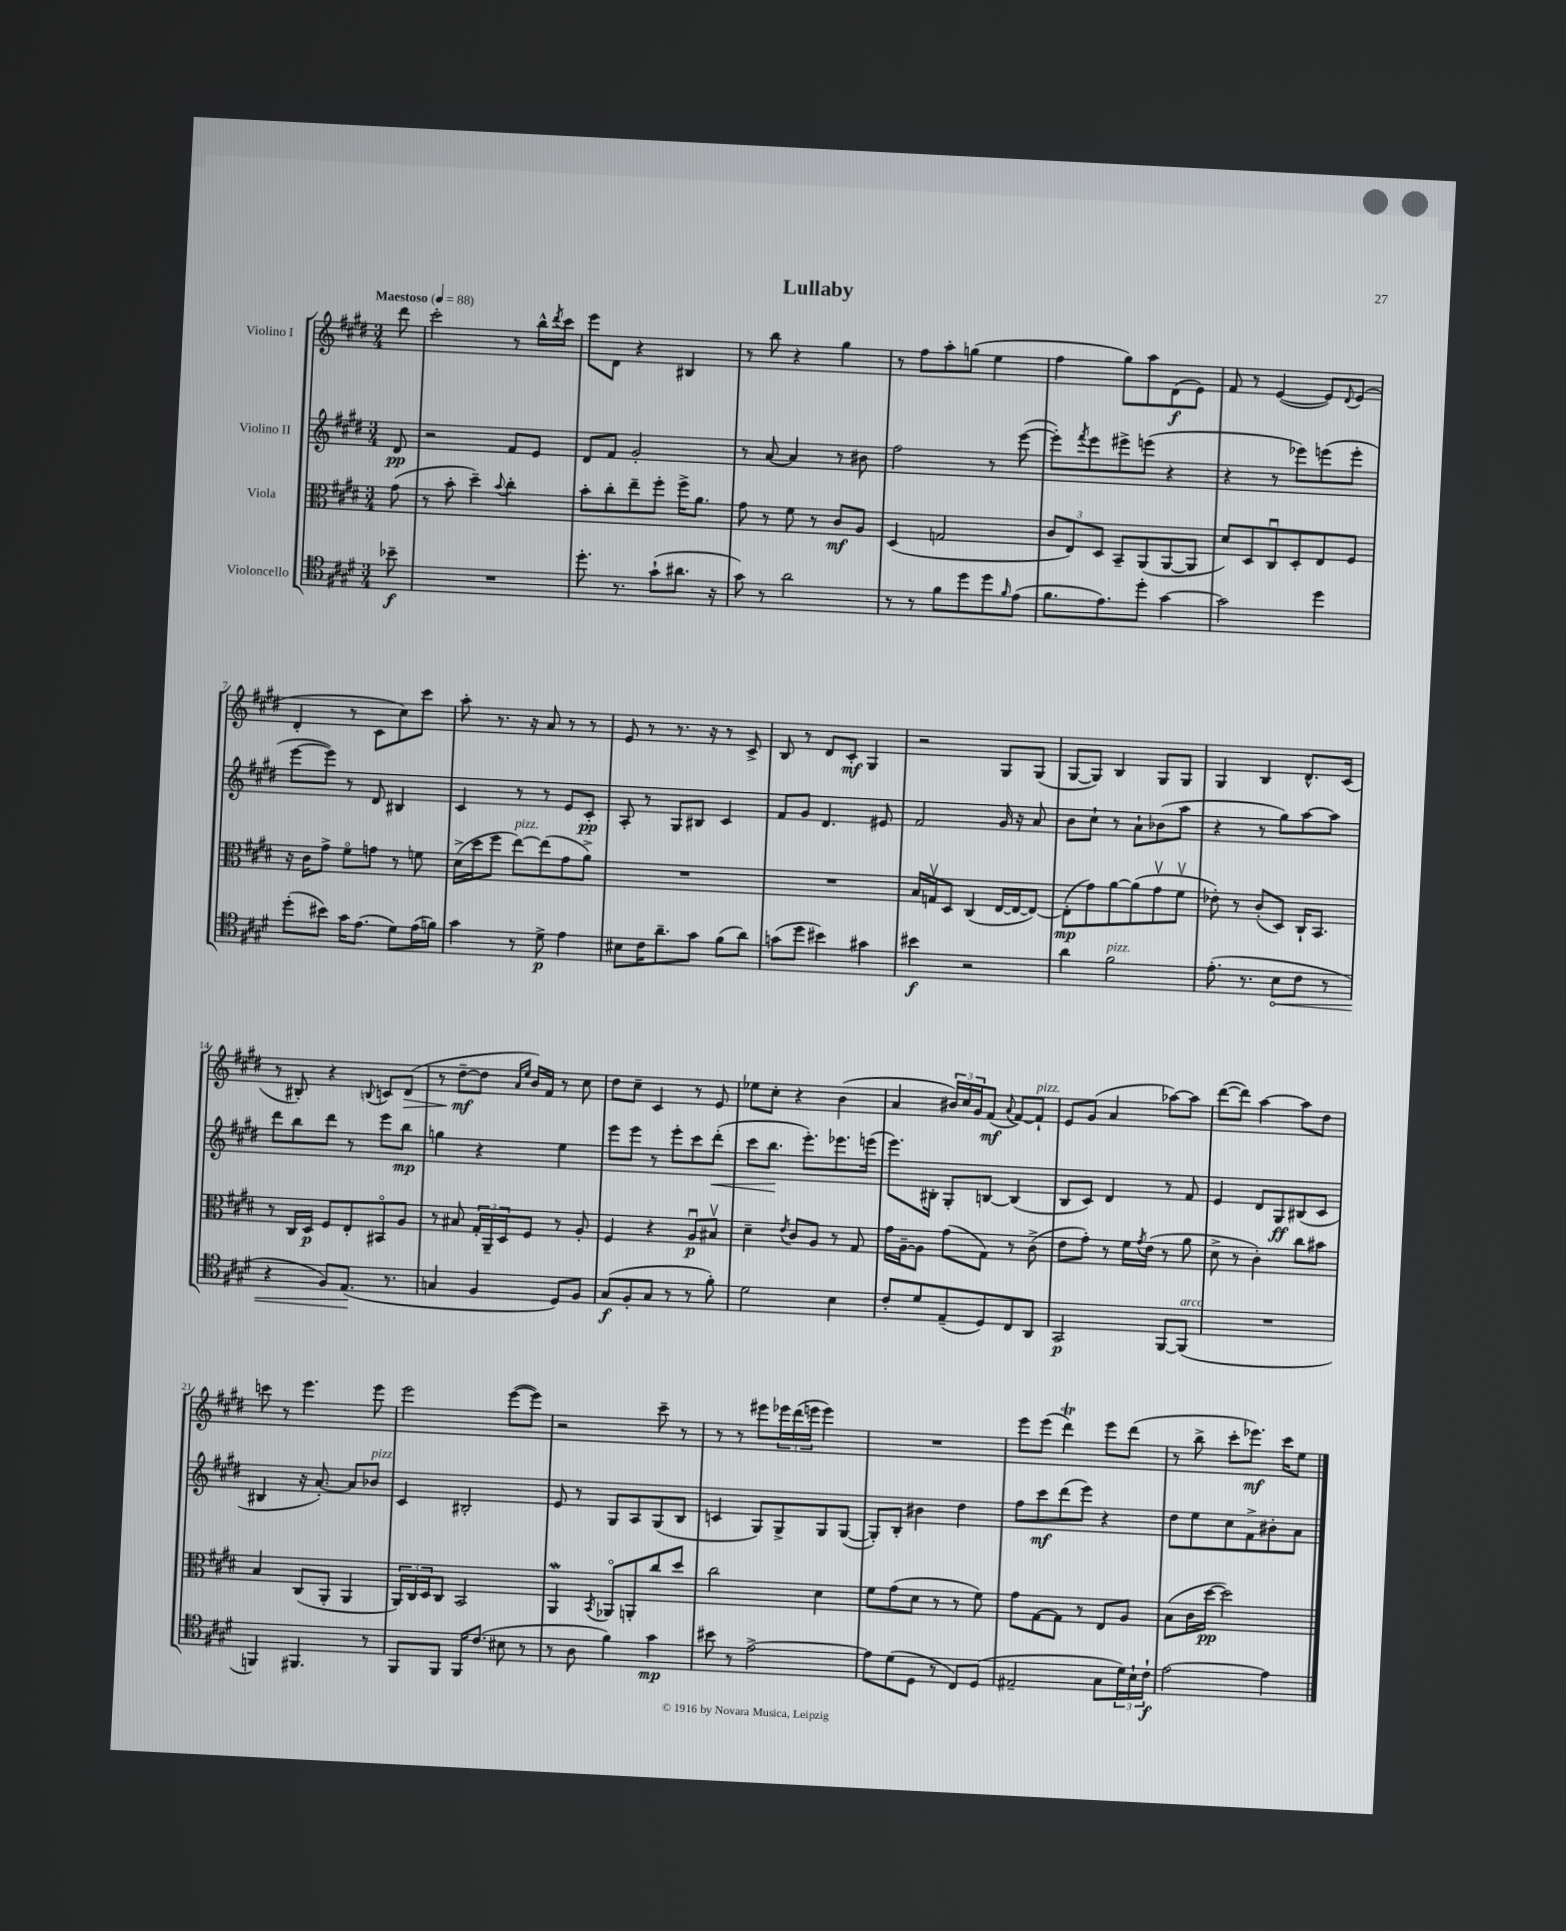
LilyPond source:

\header { title = "Lullaby" }
<<
\new StaffGroup <<
\new Staff = "s0" \with { instrumentName = "Violino I" } {
    \clef treble \key e \major \numericTimeSignature \time 3/4 \partial 8 \tempo "Maestoso" 4 = 88
    dis'''8 |
    cis'''2-. r8 b''16-^ \acciaccatura { dis'''8 } cis'''16 |
    e'''8 dis'8 r4 bis4 |
    r8 b''8 r4 gis''4 |
    r8 fis''8 a''8-. g''8( e''4 |
    fis''4 gis''8) a''8 dis'8\f( e'8) |
    fis'8 r8 e'4~( e'8) \appoggiatura { dis'8 } e'8( |
    dis'4-. r8 cis'8 cis''8) cis'''8 |
    a''8-. r8. r16 a'8 r8 r8 |
    e'8 r8 r8. r16 r8 cis'8-> |
    b8 r8 dis'8 cis'8-.\mf gis4 |
    r2 gis8 gis8( |
    gis8~ gis8) b4 gis8 gis8 |
    gis4 b4 dis'8.-^ cis'16( |
    r8 bis8-.) r4 \appoggiatura { b8 } c'8 dis'8\>( |
    r8 dis''8~--\mf\! dis''8 \grace { a'16 e''16 } b'16) fis'16 r8 cis''8 |
    dis''8 cis''8-- cis'4 r8 e'8 |
    ees''8 cis''8-. r4 b'4( |
    a'4 \tuplet 3/2 { bis'16) cis''16 gis'16 } fis'8\mf( \appoggiatura { a'8 } fis'8~) fis'8-!^\markup { \italic "pizz." } |
    e'8 gis'8( a'4 aes''8~) aes''8 |
    dis'''8~( dis'''8) a''4~ a''8 dis''8 |
    c'''8 r8 e'''4. e'''8 |
    e'''2 e'''8~( e'''8) |
    r2 cis'''8-- r8 |
    r8 r8 eis'''8 \tuplet 3/2 { ees'''16 dis'''16( e'''16 } e'''4) |
    R2. |
    e'''8 e'''8( dis'''4\trill) e'''8 dis'''8( |
    r8 b''8-> cis'''8-. ees'''8.\mf) cis'''16 e''8 \bar "|." |
}
\new Staff = "s1" \with { instrumentName = "Violino II" } {
    \clef treble \key e \major \numericTimeSignature \time 3/4 \partial 8
    dis'8\pp |
    r2 fis'8 e'8 |
    dis'8 fis'8 gis'2-. |
    r8 a'8~ a'4 r8 bis'8 |
    fis''2 r8 e'''8~( |
    e'''8-.) \acciaccatura { fis'''8 } e'''8 eis'''8-> e'''8( r4 |
    r4 r8 ees'''8) e'''8( e'''8-. |
    e'''8~ e'''8) r8 dis'8 bis4 |
    cis'4 r8 r8 e'8 cis'8-.\pp |
    a8-. r8 gis8 bis8 cis'4 |
    fis'8 gis'8 dis'4. eis'8 |
    fis'2 gis'16 r16 a'8 |
    b'8 cis''8-! r8 a'8-! bes'8( a''8 |
    r4 r8 gis''8) a''8~ a''8 |
    dis'''8 b''8 dis'''8 r8 e'''8 b''8\mp |
    g''4 r4 e''4 |
    e'''8 e'''8 r8 e'''8-. cis'''8 dis'''8-.\<( |
    cis'''8 b''8.\! e'''8.-.) ees'''8. e'''16( |
    e'''8.) bis16-. gis8-. b8~ b4( |
    b8 cis'8) dis'4 r8 fis'8 |
    e'4 dis'8 gis8\ff bis8( cis'8 |
    bis4 r16 a'8.~-.) a'8 bes'8^\markup { \italic "pizz." } |
    cis'4 bis2-. |
    e'8 r8 gis8 a8 gis8( b8 |
    c'4 gis8) gis8-> gis8 gis8~( |
    gis8-.) b8-. bis'4 dis''4 |
    fis''8 cis'''8\mf dis'''8( e'''8) r4 |
    dis''8 e''8 cis''8 fis'8-> bis'8-. a'8 \bar "|." |
}
\new Staff = "s2" \with { instrumentName = "Viola" } {
    \clef alto \key e \major \numericTimeSignature \time 3/4 \partial 8
    gis'8( |
    r8 b'8-. dis''4--) \appoggiatura { b'8 } cis''4-. |
    b'8-. cis''8-. e''8-- fis''8-. fis''16-> a'8. |
    gis'8 r8 fis'8 r8 cis'8\mf a8 |
    dis4( g2 |
    \tuplet 3/2 { cis'8 e8) dis8 } b,8-- a,8( a,8~ a,8 |
    dis'8) dis8 cis8\downbow dis8-. e8 fis8 |
    r16 cis'16 gis'8-> fis'8\flageolet g'8 r8 f'8 |
    dis'16->( dis''16 fis''8 e''8~^\markup { \italic "pizz." }) e''8( gis'8 a'8->) |
    R2. |
    R2. |
    b16 g16\upbow dis8 cis4( e16~ e16~ e8~) |
    e8-.\mp( gis'8) a'8~ a'8( gis'8\upbow fis'8\upbow |
    ees'8-.) r8 cis'8-.( dis8) cis16-! b,8. |
    r8 cis16 dis16\p fis8 e8-. bis,8\flageolet a8 |
    r8 bis8 \tuplet 3/2 { gis16-. a,16-- dis16 } fis8 r8 a8-. |
    fis4 r4 a8\downbow\p bis8\upbow |
    dis'4-- \acciaccatura { e'8 } cis'8 a8 r8 gis8 |
    gis'16 a16~-- a8 gis'8( gis8) r8 cis'8->( |
    e'8 gis'8-.) r8 fis'16 \acciaccatura { gis'8 } e'16( r8 a'8 |
    dis'8-> r8 cis'4-.) cis''8 bis'8 |
    b4 cis8( a,8-. a,4 |
    \tuplet 3/2 { a,16) cis16 dis16 } cis8 b,2 |
    a,4\mordent \acciaccatura { b,8 } aes,8\flageolet a,8-. cis''8 dis''8 |
    cis''2 dis'4 |
    fis'8 gis'8( dis'8 r8 r8 fis'8) |
    gis'8 gis8~ gis8 r8 e8 a8 |
    b8( cis'16 dis''16~\pp dis''2) \bar "|." |
}
\new Staff = "s3" \with { instrumentName = "Violoncello" } {
    \clef tenor \key e \major \numericTimeSignature \time 3/4 \partial 8
    bes'8--\f |
    R2. |
    dis''8.-. r8. gis'8-!( ais'8. r16 |
    gis'8) r8 a'2 |
    r8 r8 fis'8 dis''8 dis''8 \grace { fis'16 } e'8( |
    fis'8. e'8.) dis''8-. gis'4~ |
    gis'2 dis''4 |
    dis''8-.( bis'8) gis'16 e'8.( dis'8) e'16( f'16) |
    gis'4 r8 dis'8->\p e'4 |
    bis8 cis'16 a'8.-- gis'8 fis'8( a'8) |
    g'8( dis''8 bis'4) gis'4 |
    bis'4\f r2 |
    a'4 fis'2^\markup { \italic "pizz." } |
    e'8.-.( r8. \once \override Hairpin.circled-tip = ##t b8\< cis'8 r8 |
    r4 fis8) e8.\!( r8. |
    g4 fis4 dis8) fis8 |
    gis8\f( fis8-. gis8 r8 r8 fis'8-.) |
    dis'2 b4 |
    cis'8-. dis'8 e8--( dis8) cis8 a,8 |
    gis,2\p fis,8~ fis,8^\markup { \italic "arco" }( |
    R2. |
    f,4) fis,4. r8 |
    fis,8 fis,8 fis,16 cis'8.( bis8 r8 |
    r8 a8 fis'4) gis'4\mp |
    bis'8 r8 e'2~-> |
    e'8 dis'8( dis8 r8 cis8) dis8( |
    eis2-- gis8 \tuplet 3/2 { dis'16) b16-! cis'16-!\f } |
    e'2~ e'4 \bar "|." |
}
>>
>>
